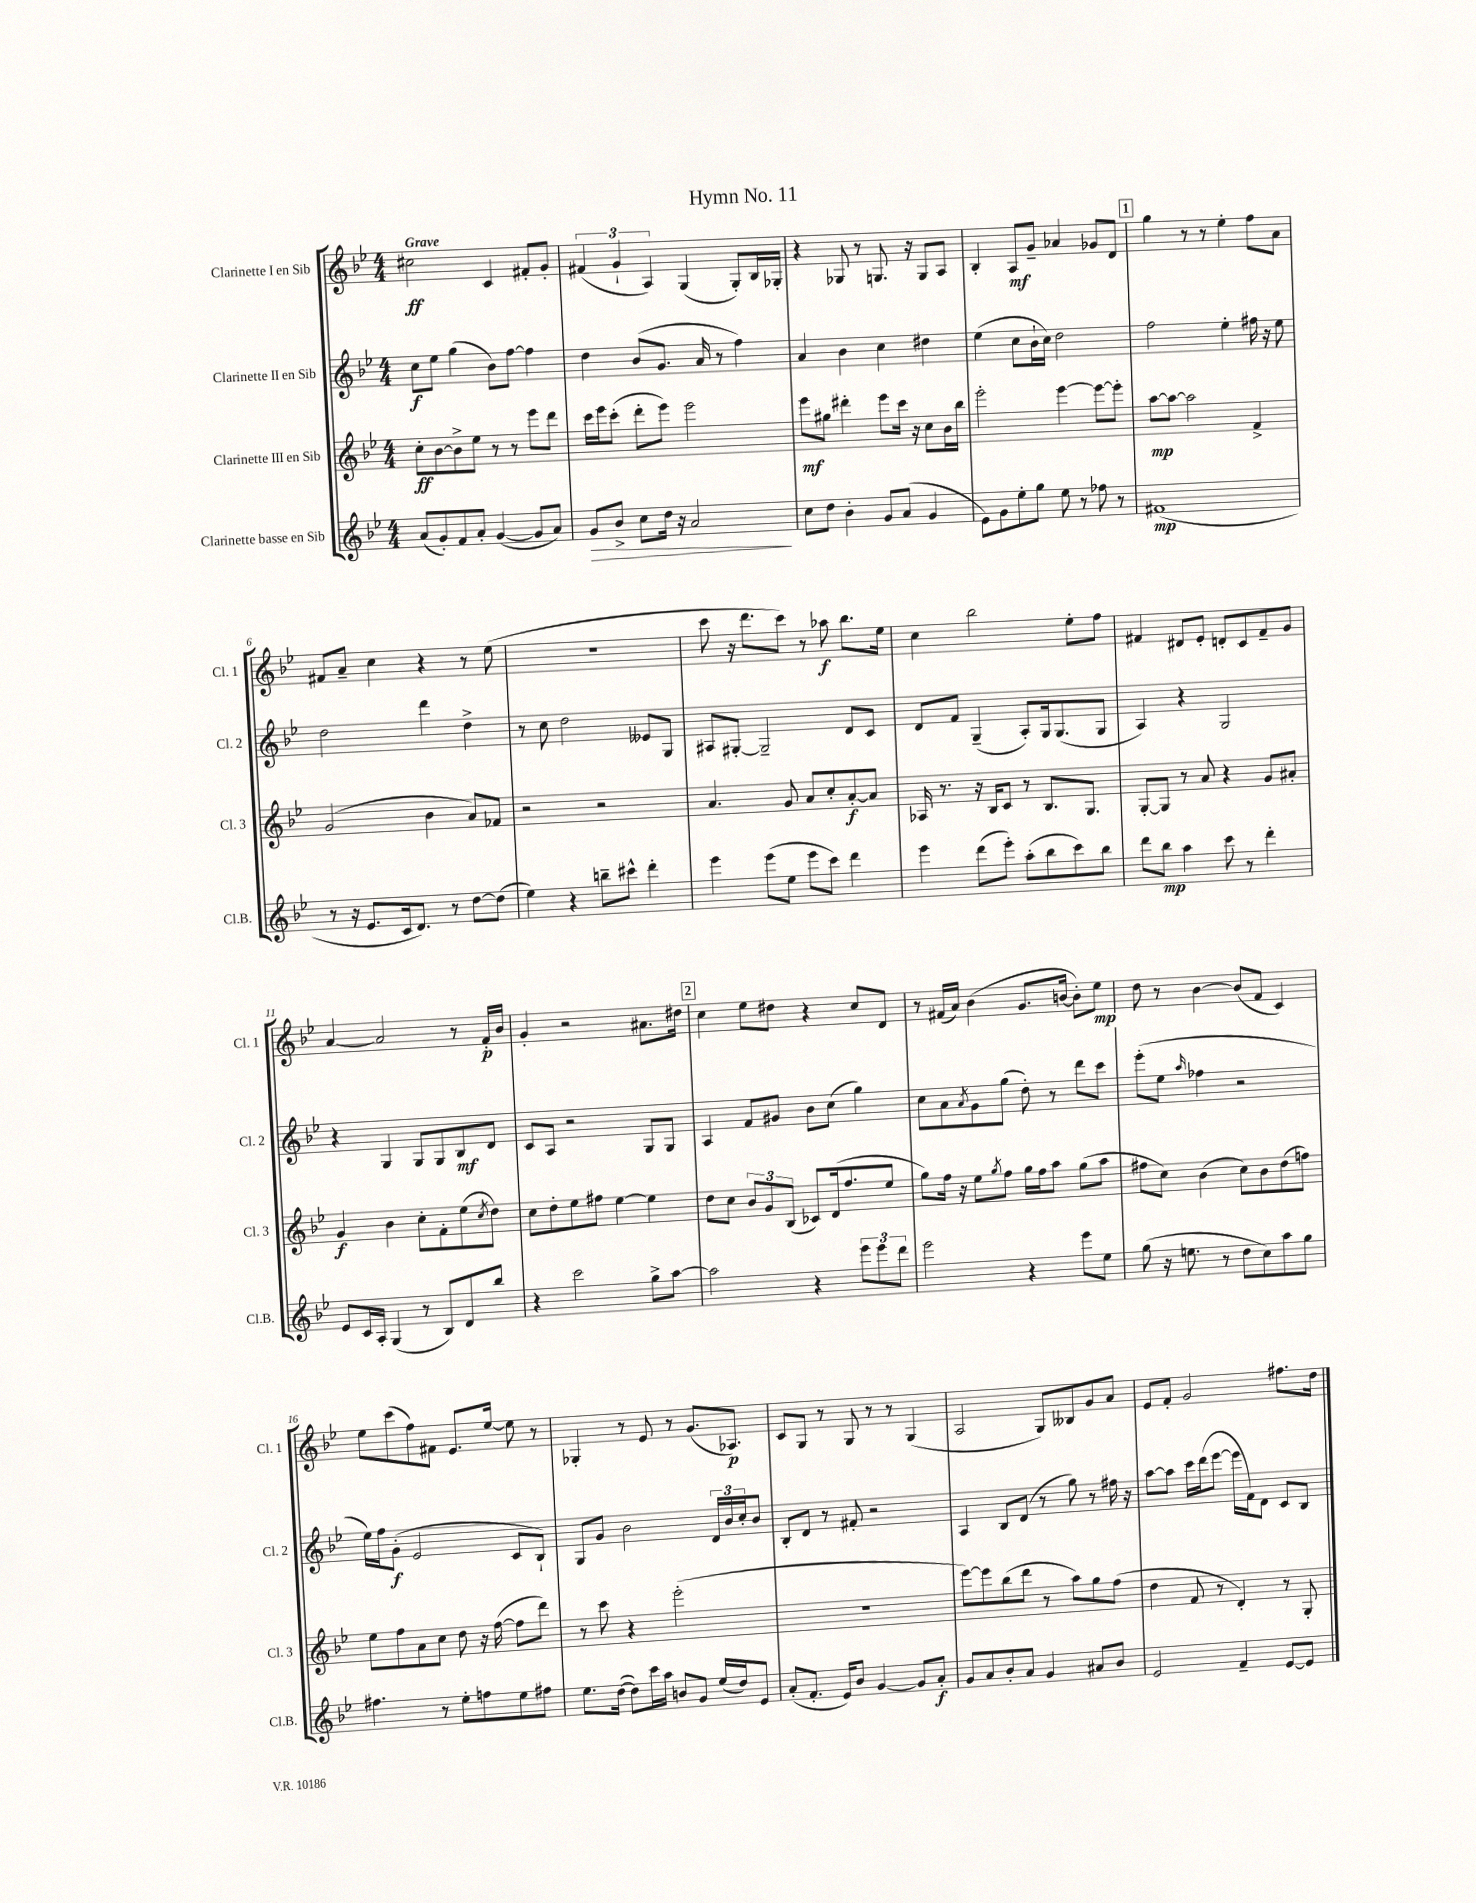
\header { title = "Hymn No. 11" }
<<
\new StaffGroup <<
\new Staff = "s0" \with { instrumentName = "Clarinette I en Sib" shortInstrumentName = "Cl. 1" } {
    \clef treble \key bes \major \numericTimeSignature \time 4/4 \tempo "Grave"
    cis''2\ff c'4 fis'8-. g'8-. |
    \tuplet 3/2 { fis'4( g'4-! a4) } g4( g8-.) bes16 ges16-. |
    r4 ges8 r8 g8. r16 g8 a8 |
    bes4-. a8\mf g'8-- aes'4 ges'8 d'8 |
    \mark \markup { \box "1" } g''4 r8 r8 ees''4-. f''8 a'8 |
    fis'8 a'8-- c''4 r4 r8 ees''8( |
    r1 |
    c'''8 r16 d'''8. c'''8) r8 aes''8\f bes''8. ees''16 |
    c''4 bes''2 ees''8-. f''8 |
    fis'4 dis'8 ees'8-. d'8-. c'8 fis'8-- g'8 |
    a'4~ a'2 r8 f'16-.\p bes'16 |
    g'4-. r2 ais'8. dis''16 |
    \mark \markup { \box "2" } c''4 ees''8 dis''8 r4 c''8 d'8 |
    r8 fis'16( a'16) bes'4( g'8. b'16~ b'8-.) ees''8\mp |
    d''8 r8 bes'4~ bes'8( f'8 c'4) |
    ees''8 c'''8( f''8) fis'8 ees'8. ees''16~ ees''8 r8 |
    ges4-. r8 ees'8 r8 g'8.( aes8.\p) |
    c'8 g8 r8 g8 r8 r8 g4( |
    a2 g8) beses8 g'8 a'8 |
    ees'8 f'8-. g'2 fis''8. d''16 \bar "|." |
}
\new Staff = "s1" \with { instrumentName = "Clarinette II en Sib" shortInstrumentName = "Cl. 2" } {
    \clef treble \key bes \major \numericTimeSignature \time 4/4
    c''8\f ees''8 g''4( bes'8) f''8~ f''4 |
    d''4 bes'8( g'8. a'16 r8 f''4) |
    a'4 bes'4 c''4 dis''4 |
    ees''4( c''8 bes'16-! c''16) d''2 |
    \mark \markup { \box "1" } f''2 ees''4-. fis''16 r16 ees''8 |
    d''2 d'''4 d''4-> |
    r8 c''8 d''2 eeses'8 g8 |
    ais8 gis8~-. gis2-- d'8 c'8 |
    d'8 f'8 g4--( a8-.) g16 g8.( g8 |
    a4) r4 g2 |
    r4 g4 g8 g8 bes8\mf d'8 |
    c'8 a8 r2 g8 g8 |
    \mark \markup { \box "2" } a4 f'8 gis'8 bes'8 c''8( g''4) |
    c''8 a'8 \acciaccatura { a'8 } g'8 g''8( d''8-.) r8 d'''8 c'''8 |
    ees'''8-.( ees''8 \grace { a''16 } fes''4 r2 |
    ees''16) f''16 g'8-.\f( ees'2 c'8 bes8-!) |
    g8 g'8 bes'2 \tuplet 3/2 { d'16 bes'16 c''16-. } bes'8 |
    bes8-. d'8 r8 fis'8-. r2 |
    a4 bes8 d'8( r8 g''8) r8 fis''16 r16 |
    a''8~ a''8 c'''16 d'''16( ees'''8~ ees'''16 f'16) d'8 c'8 bes8 \bar "|." |
}
\new Staff = "s2" \with { instrumentName = "Clarinette III en Sib" shortInstrumentName = "Cl. 3" } {
    \clef treble \key bes \major \numericTimeSignature \time 4/4
    c''8-.\ff bes'8~ bes'8-> ees''8 r8 r8 ees'''8 d'''8 |
    c'''16 ees'''16 c'''8-.( d'''8-. ees'''8) ees'''2 |
    ees'''8\mf gis''8 dis'''4-. ees'''8 c'''16 r16 c''8 bes'16 bes''16 |
    ees'''2-. ees'''4~ ees'''8~ ees'''8-. |
    \mark \markup { \box "1" } a''8~\mp a''8~ a''2 f'4-> |
    g'2( bes'4 a'8) fes'8 |
    r2 r2 |
    a'4. g'8 a'8 c''8-. a'8~-.\f a'8 |
    aes16 r8. r16 bes16 c'8 r8 bes8. g8. |
    g8~-. g8 r8 a'8 r4 g'8 ais'8-. |
    g'4\f bes'4 c''8-. f'8-. ees''8( \acciaccatura { c''8 } d''8) |
    c''8 d''8-. ees''8 fis''8 ees''4~ ees''4 |
    \mark \markup { \box "2" } d''8 c''8 \tuplet 3/2 { bes'8 g'8 bes8( } ces'8) d'16( f''8. ees''8 |
    g''8) f''16 r16 ees''8 \acciaccatura { g''8 } f''8 g''16 f''16 a''8 g''8( a''8 |
    fis''8 c''8) bes'4( c''8) bes'8 d''8( f''8) |
    ees''8 f''8 a'8 c''8 d''8 r16 f''16~( f''8 d'''8) |
    r8 c'''8 r4 ees'''2-.( |
    R1 |
    ees'''8~) ees'''8 bes''8( d'''8 r8 a''8) g''8 f''8( |
    d''4 f'8 r8 d'4-.) r8 g8-. \bar "|." |
}
\new Staff = "s3" \with { instrumentName = "Clarinette basse en Sib" shortInstrumentName = "Cl.B." } {
    \clef treble \key bes \major \numericTimeSignature \time 4/4
    a'8( g'8-.) f'8 a'8-. g'4~( g'8 a'8) |
    g'8\> bes'8-> c''8 d''16 r16 a'2\! |
    c''8 d''8 bes'4-. g'8 a'8( g'4 |
    ees'8) g'8 ees''8-. g''8 ees''8 r8 fes''8 r8 |
    \mark \markup { \box "1" } fis'1\mp( |
    r8 r16 ees'8. c'16 d'8.) r8 d''8~ d''8( |
    ees''4) r4 b''8-- cis'''8-^ d'''4-. |
    ees'''4 ees'''8( ees''8 ees'''8 c'''8) d'''4 |
    ees'''4 d'''8( ees'''8-.) a''8-.( bes''8 c'''8) bes''8 |
    d'''8 bes''8\mp a''4 c'''8 r8 d'''4-. |
    ees'8 c'16 a16-. g4( r8 bes8) d'8 bes''8 |
    r4 c'''2 g''8-> a''8~ |
    \mark \markup { \box "2" } a''2 r4 \tuplet 3/2 { ees'''8 ees'''8 d'''8 } |
    ees'''2 r4 ees'''8 ees''8 |
    g''8( r16 e''8. r8 d''8 c''8) a''8 g''8 |
    fis''4. r8 ees''8-. f''8 ees''8 fis''8 |
    ees''8. d''16~( d''8) c'''16 a''16 b'8 g'8 ees''16( d''16) ees'8 |
    a'8-.( f'8.-. ees'16) bes'8 g'4~ g'8 a'8-.\f |
    g'8 a'8 bes'8-. a'8 g'4 ais'8 bes'8 |
    ees'2 f'4-- ees'8~ ees'8 \bar "|." |
}
>>
>>
